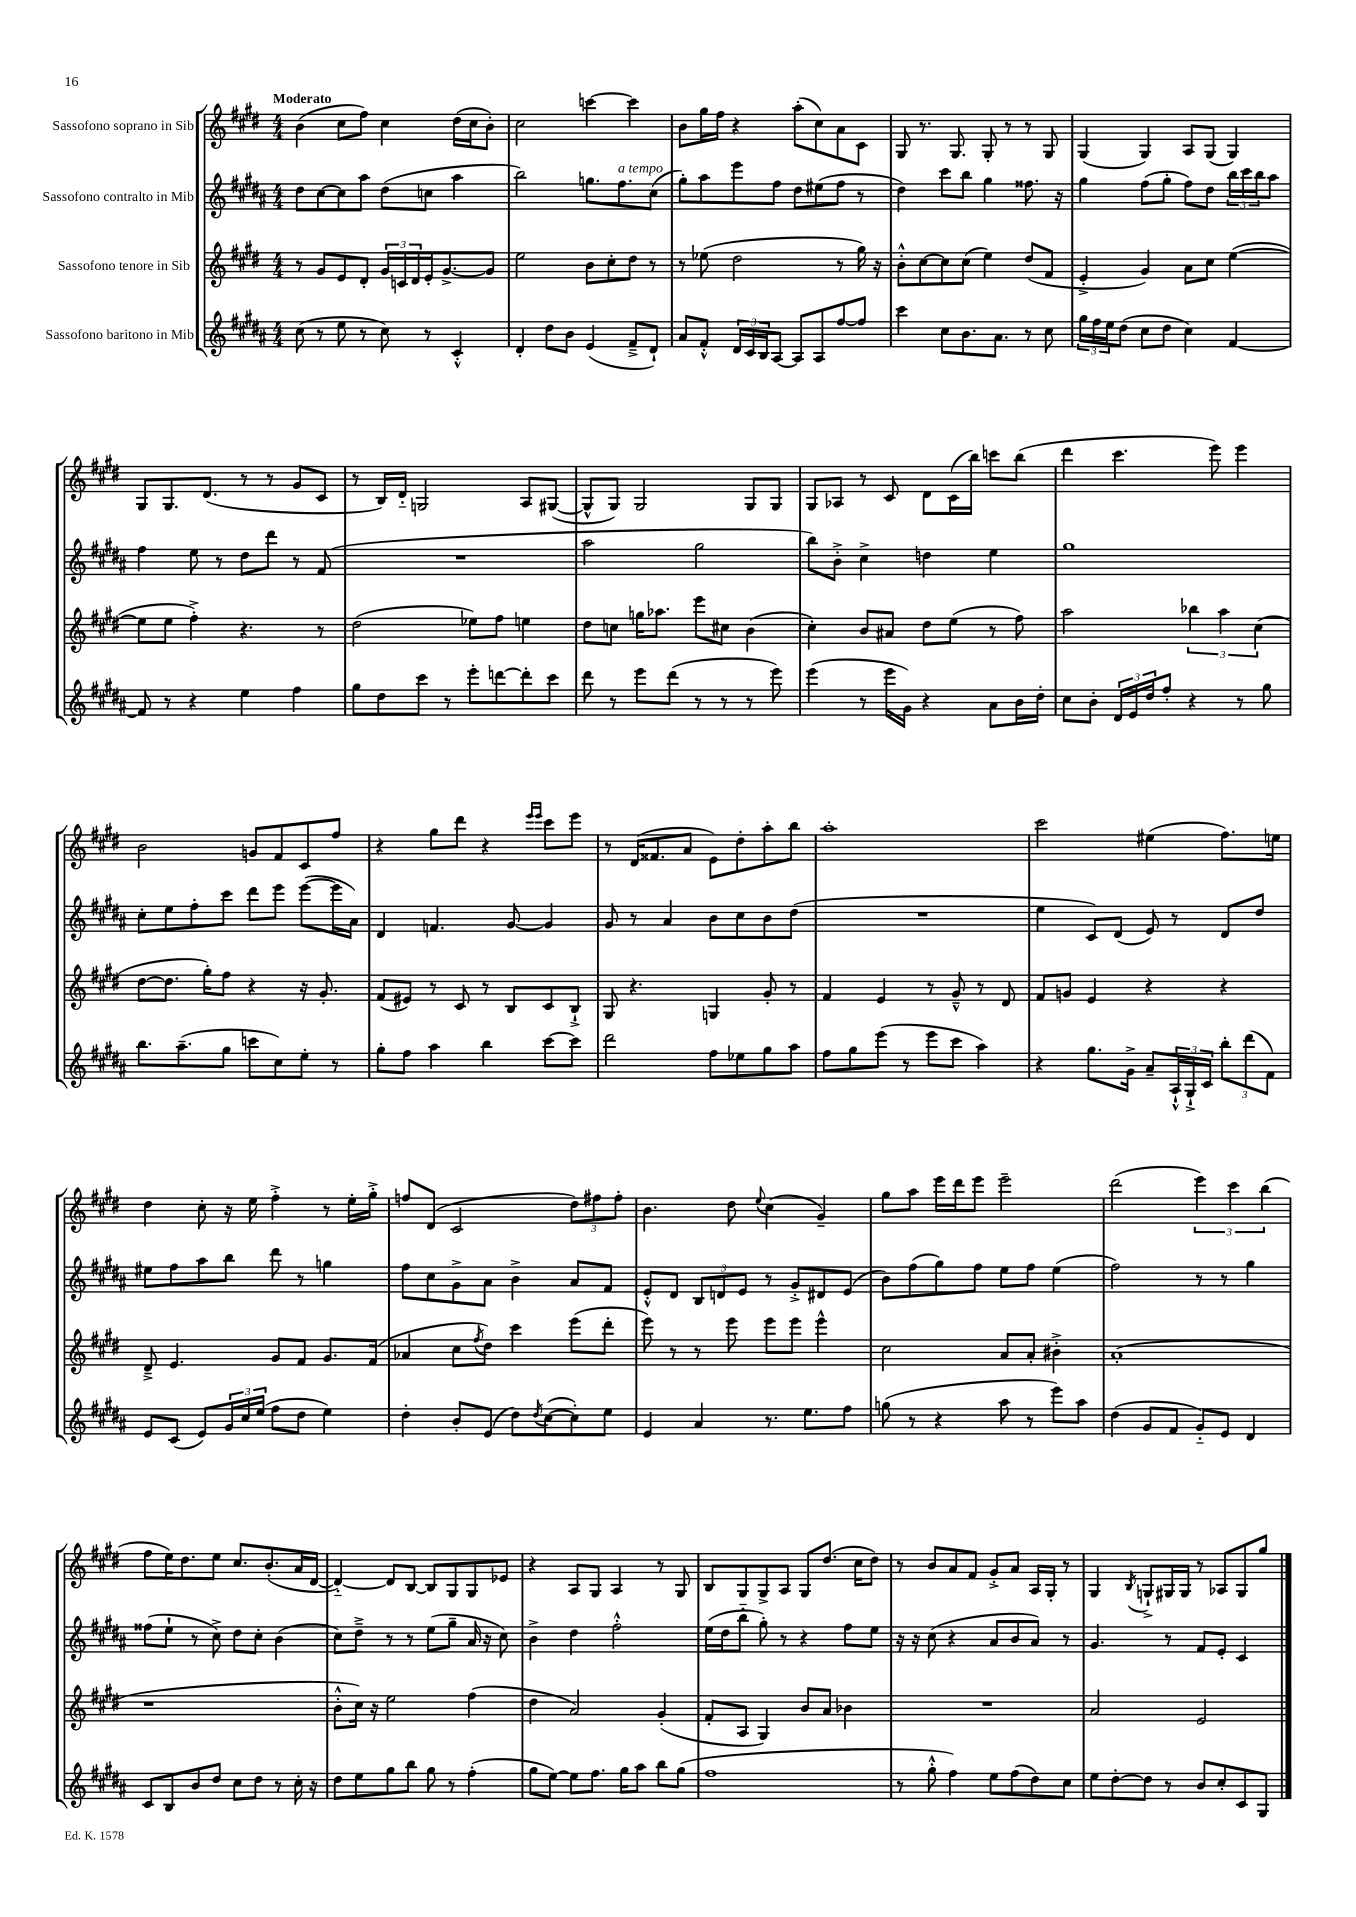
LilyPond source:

<<
\new StaffGroup <<
\new Staff = "s0" \with { instrumentName = "Sassofono soprano in Sib" } {
    \clef treble \key e \major \numericTimeSignature \time 4/4 \tempo "Moderato"
    b'4( cis''8 fis''8) cis''4 dis''16( cis''16 b'8-.) |
    cis''2 c'''4~ c'''4 |
    b'8 gis''16 fis''16 r4 a''8-.( cis''8) a'8 cis'8 |
    gis8 r8. gis8. gis8-. r8 r8 gis8 |
    gis4( gis4) a8 gis8( gis4) |
    gis8 gis8. dis'8.( r8 r8 gis'8 cis'8 |
    r8 b16) dis'16-_ g2 a8 gis8~( |
    gis8-^ gis8) gis2 gis8 gis8 |
    gis8 aes8 r8 cis'8 dis'8 cis'16( b''16) c'''8 b''8( |
    dis'''4 cis'''4. e'''8) e'''4 |
    b'2 g'8 fis'8 cis'8 fis''8 |
    r4 gis''8 dis'''8 r4 \grace { e'''16 e'''16 } cis'''8 e'''8 |
    r8 dis'16( fisis'8. a'8 e'8) dis''8-. a''8-. b''8 |
    a''1-. |
    cis'''2 eis''4( fis''8.) e''16 |
    dis''4 cis''8-. r16 e''16 fis''4-.-> r8 e''16-. gis''16-.-> |
    f''8 dis'8( cis'2 \tuplet 3/2 { dis''8) fis''8 fis''8-. } |
    b'4. dis''8 \appoggiatura { e''8 } cis''4( gis'4--) |
    gis''8 a''8 e'''16 dis'''16 e'''8 e'''2-- |
    dis'''2( \tuplet 3/2 { e'''4) cis'''4 b''4( } |
    fis''8 e''16) dis''8. e''8 cis''8. b'8.-.( a'16 dis'16~ |
    dis'4~-_) dis'8 b8~ b8 gis8 gis8 ees'8 |
    r4 a8 gis8 a4 r8 gis8 |
    b8 gis8 gis8-> a8 gis8 dis''8.( cis''16 dis''8) |
    r8 b'8 a'8 fis'8 gis'8-.-> a'8 a16 gis16-. r8 |
    gis4 \acciaccatura { b8 } g8-!-> gis16 gis16 r8 aes8 gis8 gis''8 \bar "|." |
}
\new Staff = "s1" \with { instrumentName = "Sassofono contralto in Mib" } {
    \clef treble \key b \major \numericTimeSignature \time 4/4
    dis''8 cis''8~ cis''8 ais''8 dis''8( c''8 ais''4 |
    b''2) g''8. fis''8.^\markup { \italic "a tempo" } cis''8( |
    gis''8-.) ais''8 e'''8 fis''8 dis''8 eis''8( fis''8 r8 |
    dis''4) cis'''8 b''8 gis''4 fisis''8. r16 |
    gis''4 fis''8( gis''8-. fis''8) dis''8 \tuplet 3/2 { b''16 cis'''16 b''16 } ais''8 |
    fis''4 e''8 r8 dis''8 dis'''8 r8 fis'8( |
    R1 |
    ais''2 gis''2 |
    b''8) b'8-.-> cis''4-> d''4 e''4 |
    gis''1 |
    cis''8-. e''8 fis''8-. cis'''8 dis'''8 e'''8 e'''8~( e'''16 ais'16) |
    dis'4 f'4. gis'8~ gis'4 |
    gis'8 r8 ais'4 b'8 cis''8 b'8 dis''8( |
    R1 |
    e''4 cis'8) dis'8( e'8) r8 dis'8 dis''8 |
    eis''8 fis''8 ais''8 b''8 dis'''8 r8 g''4 |
    fis''8 cis''8 gis'8-> ais'8 b'4-> ais'8 fis'8 |
    e'8-.-^ dis'8 \tuplet 3/2 { b8 d'8 e'8 } r8 gis'8-.-> dis'8 e'8( |
    b'8) fis''8( gis''8) fis''8 e''8 fis''8 e''4( |
    fis''2) r8 r8 gis''4 |
    fisis''8( e''8-! r8 cis''8->) dis''8 cis''8-. b'4( |
    cis''8) dis''8---> r8 r8 e''8( gis''8-- ais'16 r16 cis''8) |
    b'4-> dis''4 fis''2-.-^ |
    e''16( dis''16 b''8-_ gis''8-.) r8 r4 fis''8 e''8 |
    r16 r16 cis''8( r4 ais'8 b'8 ais'8) r8 |
    gis'4. r8 fis'8 e'8-. cis'4 \bar "|." |
}
\new Staff = "s2" \with { instrumentName = "Sassofono tenore in Sib" } {
    \clef treble \key e \major \numericTimeSignature \time 4/4
    r8 gis'8 e'8 dis'8-. \tuplet 3/2 { gis'16 c'16 dis'16 } e'16-. gis'8.~-> gis'8 |
    e''2 b'8 cis''8-. dis''8 r8 |
    r8 ees''8( dis''2 r8 gis''16) r16 |
    b'8-.-^ cis''8~ cis''8 cis''8( e''4) dis''8( fis'8 |
    e'4-.-> gis'4) a'8 cis''8 e''4~( |
    e''8 e''8 fis''4-.->) r4. r8 |
    dis''2( ees''8) fis''8 e''4 |
    dis''8 c''8 g''16 aes''8. e'''8 cis''8 b'4( |
    cis''4-.) b'8 ais'8 dis''8 e''8( r8 fis''8) |
    a''2 \tuplet 3/2 { bes''4 a''4 cis''4( } |
    dis''8~ dis''8. gis''16-.) fis''8 r4 r16 gis'8.-. |
    fis'8( eis'8) r8 cis'8 r8 b8 cis'8 b8-!-> |
    gis8 r4. g4 gis'8-. r8 |
    fis'4 e'4 r8 gis'8---^ r8 dis'8 |
    fis'8 g'8 e'4 r4 r4 |
    dis'8---> e'4. gis'8 fis'8 gis'8. fis'16( |
    aes'4 cis''8 \acciaccatura { fis''8 } dis''8) cis'''4 e'''8( dis'''8-. |
    e'''8) r8 r8 e'''8 e'''8 e'''8 e'''4-^ |
    cis''2 a'8 a'8-. bis'4-.-> |
    a'1-.( |
    r1 |
    b'8-.-^ cis''16) r16 e''2 fis''4( |
    dis''4 a'2) gis'4-.( |
    fis'8-. a8 gis4) b'8 a'8 bes'4 |
    R1 |
    a'2 e'2 \bar "|." |
}
\new Staff = "s3" \with { instrumentName = "Sassofono baritono in Mib" } {
    \clef treble \key b \major \numericTimeSignature \time 4/4
    cis''8( r8 e''8 r8 cis''8) r8 cis'4-.-^ |
    dis'4-. dis''8 b'8 e'4( fis'8---> dis'8-!) |
    ais'8 fis'8-.-^ \tuplet 3/2 { dis'16 cis'16 b16 } ais8~ ais8 ais8 fis''8~ fis''8 |
    cis'''4 cis''8 b'8. ais'8. r8 cis''8 |
    \tuplet 3/2 { gis''16 fis''16 e''16 } dis''8( cis''8 dis''8 cis''4) fis'4~ |
    fis'8 r8 r4 e''4 fis''4 |
    gis''8 dis''8 cis'''8 r8 e'''8-. d'''8~ d'''8-. cis'''8 |
    dis'''8 r8 e'''8 dis'''8( r8 r8 r8 e'''8) |
    e'''4( r8 e'''16 gis'16) r4 ais'8 b'16 dis''16-. |
    cis''8 b'8-. \tuplet 3/2 { dis'16 e'16 dis''16 } fis''8-. r4 r8 gis''8 |
    b''8. ais''8.--( gis''8 c'''8 cis''8) e''8-. r8 |
    gis''8-. fis''8 ais''4 b''4 cis'''8~ cis'''8 |
    dis'''2 fis''8 ees''8 gis''8 ais''8 |
    fis''8 gis''8 e'''8( r8 e'''8 cis'''8 ais''4) |
    r4 gis''8. gis'16-> ais'8-- \tuplet 3/2 { ais16-!-^ gis16-!-> cis'16 } \tuplet 3/2 { b''8-. dis'''8( fis'8) } |
    e'8 cis'8( e'8) \tuplet 3/2 { gis'16 cis''16 e''16( } fis''8 dis''8 e''4) |
    dis''4-. b'8-. e'8( dis''8) \acciaccatura { dis''8 } cis''8~( cis''8-.) e''8 |
    e'4 ais'4 r8. e''8. fis''8 |
    g''8( r8 r4 ais''8 r8 e'''8) ais''8 |
    dis''4( gis'8 fis'8 gis'8-_) e'8 dis'4 |
    cis'8 b8 b'8 dis''8 cis''8 dis''8 r8 cis''16-. r16 |
    dis''8 e''8 gis''8 b''8 gis''8 r8 fis''4-.( |
    gis''8 e''8~) e''8 fis''8. gis''16 ais''8 b''8 gis''8( |
    fis''1 |
    r8 gis''8-.-^ fis''4) e''8 fis''8( dis''8) cis''8 |
    e''8 dis''8~-. dis''8 r8 b'8 cis''8-. cis'8 gis8 \bar "|." |
}
>>
>>
\layout { \context { \Score \remove "Bar_number_engraver" } }
